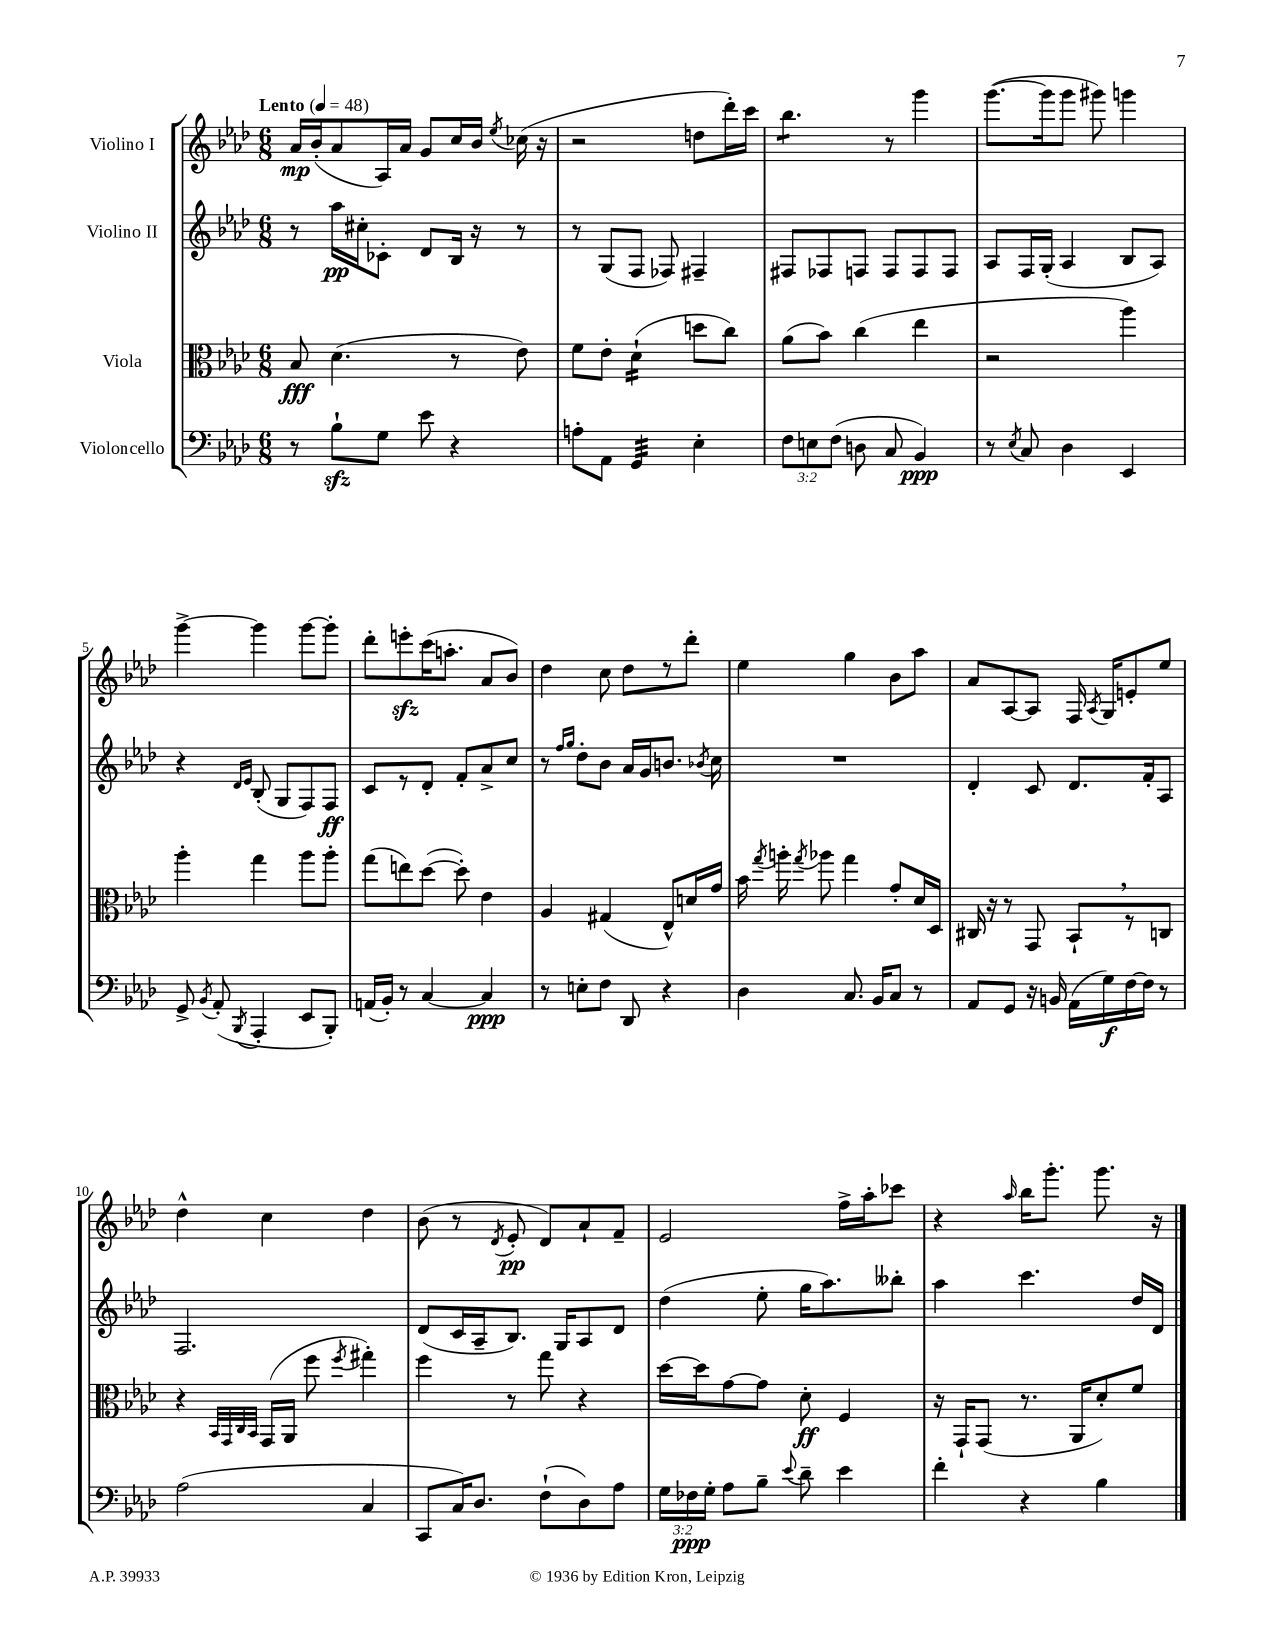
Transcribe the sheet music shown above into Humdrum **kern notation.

**kern	**kern	**kern	**kern
*staff4	*staff3	*staff2	*staff1
*clefF4	*clefC3	*clefG2	*clefG2
*k[b-e-a-d-]	*k[b-e-a-d-]	*k[b-e-a-d-]	*k[b-e-a-d-]
*M6/8	*M6/8	*M6/8	*M6/8
*MM48	*MM48	*MM48	*MM48
8r	8B-/	8r	16a-/LL
.	.	.	(16b-'/J
8B-`\L	(4.d-\	16aa-\LL	8a-/
.	.	16cc#'\J	.
8G\J	.	8c-'\J	16A-/L)
.	.	.	16a-/JJ
8e-\	.	8d-/L	8g/L
4r	8r	16B-/Jk	16cc/L
.	.	16r	16b-/JJ
.	.	.	8qee-/
.	8e-\)	8r	(16cc-\
.	.	.	16r
=	=	=	=
8A'\L	8f\L	8r	2r
8AA-\J	8e-'\J	(8G/L	.
4GG/	(4d-`\	8F/J	.
.	.	8F-/)	.
4E-'\	8dd\L	4F#~/	8dd\L
.	8cc\J)	.	16ddd-'\L)
.	.	.	16ccc\JJ
=	=	=	=
12F\L	(8a-\L	8F#/L	4.bb-\
12E\	.	.	.
.	8b-\J)	8F-/	.
(12F\J	.	.	.
8D\	(4cc\	8F/J	.
8C/	.	8F/L	8r
4BB-/)	4ee-\	8F/	4ggg\
.	.	8F/J	.
=	=	=	=
8r	2r	8A-/L	([8.ggg\L
8qE-/	.	.	.
8C/	.	16F/L	.
.	.	(16G'/JJ	16ggg\]k
4D-\	.	4A-/	8ggg\J
.	.	.	8ggg#\)
4EE-/	4aa-\)	8B-/L	4ggg\
.	.	8A-/J)	.
=	=	=	=
8GG^/	4aa-'\	4r	[4ggg^\
8qBB-/	.	.	.
(8AA-'/	.	.	.
.	.	16qqd-/LL	.
8qBBB-/	.	16qqe-/JJ	.
4AAA-'/	4gg\	(8B-'/	4ggg\]
.	.	8G/L	.
8EE-/L	8aa-\L	8F/)	[8ggg\L
8BBB-'/J)	8aa-'\J	8F/J	8ggg'\]J
=	=	=	=
(16AA/LL	(8gg\L	8c/L	8ddd-'\L
16BB-'/JJ)	.	.	.
8r	8ee\)	8r	8eee'\
[4C/	([8dd-\J	8d-'/J	(16ccc\K
.	.	.	8.aa'\J
.	8dd-'\])	8f'/L	.
4C/]	4e-\	8a-^/	8a-/L
.	.	8cc/J	8b-/J)
=	=	=	=
8r	4A-/	8r	4dd-\
.	.	16qqff/LL	.
.	.	16qqgg/JJ	.
8E'\L	.	8dd-'\L	.
8F\J	(4G#/	8b-\J	8cc\
8DD-/	.	16a-/LL	8dd-\L
.	.	16g/J	.
4r	8E-^^/L)	8.b/J	8r
.	16d/L	.	8ddd-'\J
.	.	8qb-/	.
.	16g/JJ	16cc\	.
=	=	=	=
4D-\	16b-\	2.r	4ee-\
.	8qgg/	.	.
.	16aa'\	.	.
.	8qgg/	.	.
.	8aa-\	.	.
8.C/	4gg\	.	4gg\
16BB-/LK	.	.	.
8C/J	8g'/L	.	8b-\L
8r	16d-/L	.	8aa-\J
.	16D-/JJ	.	.
=	=	=	=
8AA-/L	16C#/	4d-'/	8a-/L
.	16r	.	.
8GG/J	8r	.	[8A-/
16r	8GG/	8c/	8A-/]J
16BB/	.	.	.
(16AA-\LL	8BB-`/L	8.d-/L	16F/
.	.	.	8qA-/
16G\)	.	.	16G/LK
[16F\	8r	.	8e'/
16F\]JJ	.	16f'/k	.
8r	8C/J	8A-/J	8ee-/J
=	=	=	=
(2A-\	4r	2.F/	4dd-^^\
.	32qqBB-/LLL	.	.
.	32qqGG/	.	.
.	32qqC/	.	.
.	32qqBB-/JJJ	.	.
.	(16GG/LL	.	4cc\
.	16AA-/JJ	.	.
.	8ff\	.	.
.	8qff/	.	.
4C/	4gg#'\)	.	4dd-\
=	=	=	=
8CC/L	4ff\	(8d-/L	(8b-\
16C/K)	.	16c/L	8r
8.D-/J	.	16A-~/J	.
.	.	.	8qd-/
.	8r	8.B-/J)	8e-'/
(8F`\L	8gg\	.	8d-/L)
.	.	16G/LK	.
8D-\)	4r	8A-/	8a-`/
8A-\J	.	8d-/J	8f~/J
=	=	=	=
24G\LL	[16dd-\LL	(4dd-\	2e-/
24F-\	.	.	.
.	16dd-\]J	.	.
24G'\JJ	.	.	.
8A-\L	[8g\	.	.
8B-~\J	8g\]J	8ee-'\	.
8qqe-/	.	.	.
8d-~\	8d-'\	16gg\LK	.
.	.	8.aa-\)	.
4e-\	4F/	.	16ff^\LL
.	.	.	16aa-'\J
.	.	8bb--'\J	8ccc-\J
=	=	=	=
4f'\	16r	4aa-\	4r
.	16GG`/LK	.	.
.	(8GG/J	.	.
.	.	.	16qqaa-/
4r	8.r	4.ccc\	16bb-\LK
.	.	.	8.ggg'\J
.	16AA-/LK	.	.
4B-\	8d-'/)	.	8.ggg\
.	8f/J	16dd-/LL	.
.	.	16d-/JJ	16r
==	==	==	==
*-	*-	*-	*-
